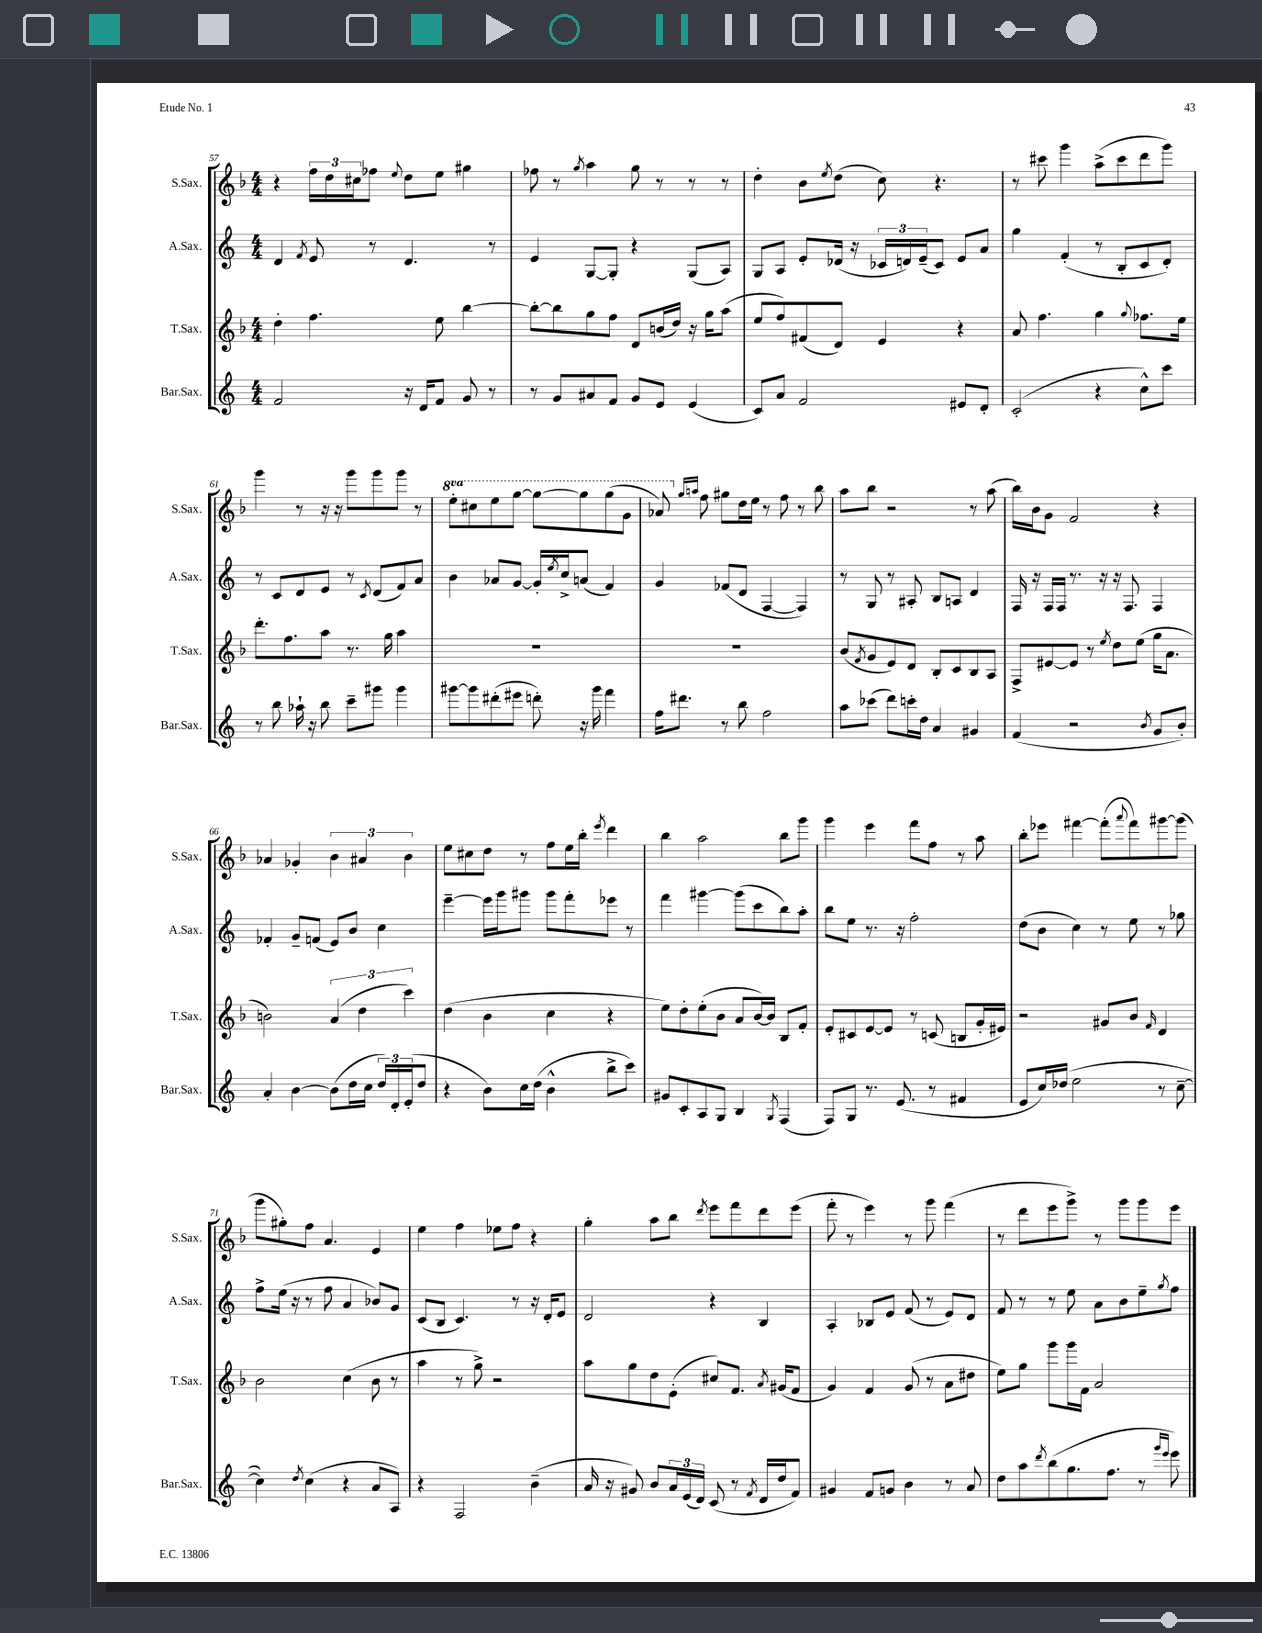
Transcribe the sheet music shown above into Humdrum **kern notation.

**kern	**kern	**kern	**kern
*part4	*part3	*part2	*part1
*staff4	*staff3	*staff2	*staff1
*I"Bar.Sax.	*I"T.Sax.	*I"A.Sax.	*I"S.Sax.
*I'Bar.Sax.	*I'T.Sax.	*I'A.Sax.	*I'S.Sax.
*clefG2	*clefG2	*clefG2	*clefG2
*k[]	*k[b-]	*k[]	*k[b-]
*M4/4	*M4/4	*M4/4	*M4/4
=57	=57	=57	=57
2f/	4dd'\	4d/	4r
.	.	8qf/	.
.	4.ff\	8e/	24ff\LL
.	.	.	24dd\
.	.	.	24cc#X\J
.	.	8r	8ff-X\J
.	.	.	8qqee/
16r	.	4.d/	8dd\L
16d/KL	.	.	.
8f/J	8ee\	.	8ee\J
8g/	[4bb-\	.	4gg#X\
8r	.	8r	.
=58	=58	=58	=58
8r	8bb-'\L_	4e/	8ff-X\
8g/L	8bb-\]	.	8r
.	.	.	8qgg/
8a#X/	8gg\	[8G/L	4aa\
8f/J	8ff\J	8G'/J]	.
8g/L	8d/L	4r	8gg\
8e/J	(16bn/L	.	8r
.	16dd/JJ)	.	.
(4e/	16r	(8G/L	8r
.	16gg\KL	.	.
.	(8aa\J	8A/J)	8r
=59	=59	=59	=59
8c/L)	8ee/L	8G/L	4dd'\
8a/J	8ff/)	8A/J	.
2f/	(8f#X/	8e'/L	8b-\L
.	.	.	8qee/
.	8d/J)	(16d-X/Jk	(8dd\J
.	.	16r	.
.	4e/	24c-X/LL	8cc\)
.	.	24dn/)	.
.	.	(24e~/J	.
.	.	8c-/J)	4.r
8e#X/L	4r	8e/L	.
8d'/J	.	8a/J	.
=60	=60	=60	=60
(2c'/	8a/	4gg\	8r
.	4.ff\	.	8ccc#X\
.	.	(4f'/	4ggg\
4r	4gg\	8r	(8aa^\L
.	.	8B'/L	8ccc#\
.	8qqgg/	.	.
8cc^^\L)	8.ff-X\L	8c/	8ddd\
8ccc\J	.	8d'/J)	8ggg\J)
.	16ee\Jk	.	.
!!LO:LB:g=z
=61	=61	=61	=61
8r	8.ddd'\L	8r	4ggg\
8bb\	.	8c/L	.
.	8.ff\	.	.
16aa-X`\	.	8d/	8r
16r	.	.	.
8bb\	8aa\J	8e/J	16r
.	.	.	16r
8ccc~\L	8.r	8r	8ggg\L
.	.	8qc/	.
8ggg#X\J	.	(8d/L	8ggg\
.	16gg\	.	.
4ggg#\	4aa\	8f/)	8ggg\J
.	.	8a/J	8r
=62	=62	=62	=62
*	*	*	*8va
[8ggg#X\L	1r	4b\	8eee'\L
8ggg#\]	.	.	8ccc#X\
(8ddd#X'\	.	8a-X/L	8eee\
8eee#X\J	.	[8g/J	[8ggg\J
8dddn'\)	.	16g'/LL]	8ggg\L_
.	.	8qee/	.
.	.	16cc^/J	.
16r	.	(8an/J	8ggg\]
16ggg#\	.	.	.
4fff\	.	4f/)	(8ggg\
.	.	.	8gg\J
=63	=63	=63	=63
16ff\KL	1r	4g/	8aa-X/)
8.ddd#X\J	.	.	.
*	*	*	*X8va
.	.	.	16qqgg/LL
.	.	.	16qqaan/JJ
.	.	.	8ff\
8r	.	(8f-X/L	8gg#X\L
8bb\	.	8d/J	16dd\L
.	.	.	16ee\JJ
2ff\	.	[4F/	8r
.	.	.	8ff\
.	.	4F/])	8r
.	.	.	8bb-\
=64	=64	=64	=64
8aa\L	(8b-/L	8r	8aa\L
.	8qf/	.	.
(8ccc-X\J	8g/	8G/	8bb-\J
8ddd\L)	8e/)	8r	2r
16cccn'\L	8d/J	8A#X'/	.
16dd\JJ	.	.	.
4a/	8B-'/L	8B/L	.
.	8c/	8An/J	.
4g#X/	8B-/	4d/	8r
.	8A/J	.	(8aa\
=65	=65	=65	=65
(4f/	8F^/L	16F/	16bb-\LL)
.	.	16r	16b-\J
.	[8e#X/	16F/LL	8g\J
.	.	16F/JJ	.
2r	8e#/J]	8.r	2f/
.	8r	.	.
.	.	16r	.
.	8qee/	.	.
.	8dd\L	16r	.
.	.	8.F/	.
.	(8ee\J	.	.
8qb/	.	.	.
8g/L	16gg\KL	4F/	4r
.	8.a\J	.	.
8b'/J)	.	.	.
!!LO:LB:g=z
=66	=66	=66	=66
4a'/	2bn\)	4f-X'/	4a-X/
[4b\	.	8g~/L	4g-X'/
.	.	(8fn/J	.
(8b\L]	(6a/	8e/L)	6b-\
16dd\L	.	8b/J	.
.	6dd\	.	6a#X/
16cc\JJ	.	.	.
24dd/LL)	.	4cc\	.
24d'/	.	.	.
(24e'/J	6ccc\)	.	6b-\
8dd/J	.	.	.
=67	=67	=67	=67
4r	(4dd\	[4eee~\	8ee\L
.	.	.	8cc#X\
8b\L)	4b-\	16eee\LL]	8dd\J
.	.	16ggg\J	.
16cc\L	.	8ggg#X\J	8r
(16dd\JJ	.	.	.
4b^^\	4cc\	8ggg#\L	8ff\L
.	.	8fff'\	16ee\L
.	.	.	16bb-'\JJ
.	.	.	8qeee/
8bb^\L	4r	8eee-X\J	4ddd\
8ccc\J)	.	8r	.
=68	=68	=68	=68
8g#X/L	8ee\L)	4fff\	4bb-\
8c'/	8dd'\	.	.
8A/	(8ee'\	[4ggg#X\	2aa\
8G/J	8b-\J	.	.
4B/	8a/L	(8ggg#\L]	.
.	[16b-/L)	8ccc\	.
.	16b-/JJ]	.	.
8qG/	.	.	.
(4F/	8B-/L	8bb\)	8bb-\L
.	8f'/J	8aa'\J	8ggg\J
=69	=69	=69	=69
8F/L)	8e'/L	8bb\L	4ggg\
8G/J	8c#X/	8ee\J	.
8.r	[8e/	8.r	4eee\
.	8e/J]	.	.
(8.e/	.	16r	.
.	8r	2ff'\	8fff\L
8r	(8cn/	.	8ff\J
4f#X/	8Bn/L	.	8r
.	16g'/L	.	8aa\
.	16e#X/JJ)	.	.
=70	=70	=70	=70
8e/L	2r	(8dd\L	8bb-'\L
16cc/L)	.	8b\J	8eee-X\J
(16dd-X/JJ	.	.	.
2ee\	.	4cc\)	[4fff#X\
.	8g#X/L	8r	(8fff#'\L]
.	.	.	8qqaaa/
.	8b-/J	8ee\	8fff#\)
.	16qqf/	.	.
8r	4d/	8r	[8ggg#X\
[8cc~\	.	8gg-X\	(8ggg#\J]
!!LO:LB:g=z
=71	=71	=71	=71
4cc\])	2b-\	8ff^\L	8ggg\L
.	.	(16ee\Jk	8gg#X'\)
.	.	16r	.
8qdd/	.	.	.
(4cc\	.	8r	8ff\J
.	.	8ff\	4.a/
4r	(4cc\	4a/	.
8a/L	8b-\	8b-X/L)	4e/
8A/J)	8r	8g/J	.
=72	=72	=72	=72
4r	4aa\	(8c/L	4ee\
.	.	8B/J	.
2F/	8r	4.c/)	4ff\
.	8gg^\)	.	.
.	2r	.	8ee-X\L
.	.	8r	8ff\J
(4b~\	.	16r	4r
.	.	16d'/KL	.
.	.	8e/J	.
=73	=73	=73	=73
16a/	8aa\L	2d/	4gg'\
16r	.	.	.
8g#X/)	8gg\	.	.
8b/L	8dd\	.	8aa\L
24a/L	(8e'\J	.	8bb-\J
(24e/	.	.	.
24d/JJ)	.	.	.
.	.	.	8qddd/
(8c/	8cc#X/L)	4r	8eee\L
8r	8.f/J	.	8fff\
8qf/	.	.	.
16d/LL	.	4B/	8ddd\
.	8qa/	.	.
16dd/J	(16g#X/KL	.	.
8f/J)	8f/J	.	(8eee\J
=74	=74	=74	=74
4g#X/	4g/)	4A'/	8fff'\
.	.	.	8r
8f/L	4f/	8B-X/L	4eee\)
8gn/J	.	8e/J	.
4b\	(8g/	(8f/	8r
.	8r	8r	8ggg\
8r	8a\L	8e/L)	(4fff\
8a/	8dd#X\J	8d/J	.
=75	=75	=75	=75
8dd\L	8ee\L)	8f/	8r
8aa\	8gg\J	8r	8ddd\L
8qddd/	.	.	.
(8bb\	8ggg\L	8r	8eee\
8.gg\	16ggg\L	8ee\	8ggg^\J)
.	16f\JJ	.	.
.	2a/	8a\L	8r
8.ff\J	.	.	.
.	.	8b\	8ggg\L
8r	.	8ee~\	8ggg\
16qqggg/LL	.	.	.
16qqeee/JJ	.	8qgg/	.
8eee\)	.	8ff\J	8eee\J
==	==	==	==
*-	*-	*-	*-
